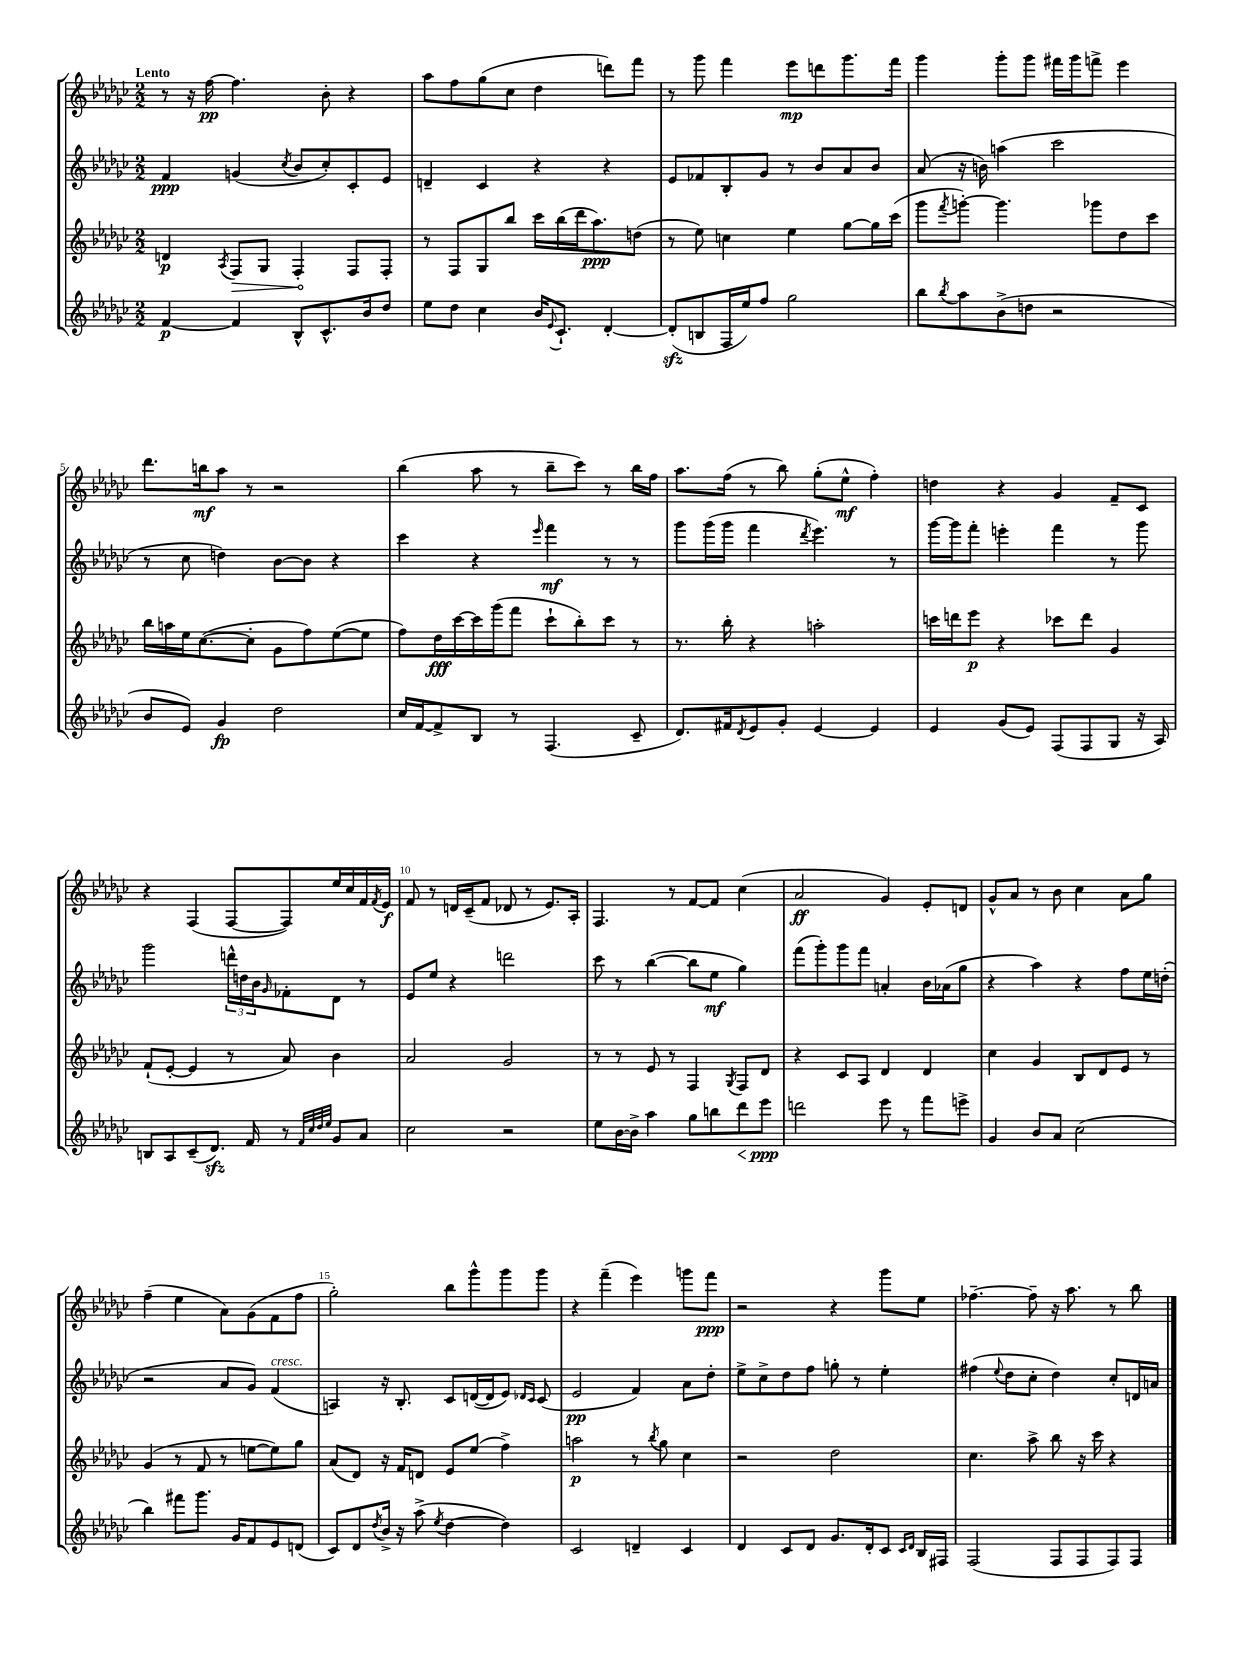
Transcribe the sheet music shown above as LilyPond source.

<<
\new StaffGroup <<
\new Staff = "s0" {
    \clef treble \key ges \major \numericTimeSignature \time 2/2 \tempo "Lento"
    r8 r16 f''16~\pp f''4. bes'8-. r4 |
    aes''8 f''8 ges''8( ces''8 des''4 d'''8) f'''8 |
    r8 ges'''8 f'''4 ees'''8\mp d'''8 ges'''8. f'''16 |
    ges'''4 ges'''8-. ges'''8 fis'''16 ges'''16 f'''8-> ees'''4 |
    des'''8. b''16\mf aes''8 r8 r2 |
    bes''4( aes''8 r8 bes''8-- ces'''8) r8 bes''16 f''16 |
    aes''8. f''16( r8 bes''8) ges''8-.( ees''8-^\mf f''4-.) |
    d''4 r4 ges'4 f'8-- ces'8 |
    r4 f4( f8~ f8) ees''16 ces''16 f'16 \acciaccatura { f'8 } ees'16\f |
    f'8 r8 d'16 ces'16--( f'8 des'8 r8 ees'8.) aes16-. |
    f4. r8 f'8~ f'8 ces''4( |
    aes'2\ff ges'4) ees'8-. d'8 |
    ges'8-^ aes'8 r8 bes'8 ces''4 aes'8 ges''8 |
    f''4--( ees''4 aes'8) ges'8( f'8 f''8 |
    ges''2-.) bes''8 ges'''8-^ ges'''8 ges'''8 |
    r4 f'''4--( ees'''4) g'''8 f'''8\ppp |
    r2 r4 ges'''8 ees''8 |
    fes''4.~-- fes''8-- r16 aes''8. r8 bes''8 \bar "|." |
}
\new Staff = "s1" {
    \clef treble \key ges \major \numericTimeSignature \time 2/2
    f'4\ppp g'4( \acciaccatura { ces''8 } bes'8 ces''8-.) ces'8-. ees'8 |
    d'4-- ces'4 r4 r4 |
    ees'8 fes'8 bes8-. ges'8 r8 bes'8 aes'8 bes'8 |
    aes'8( r16 b'16) a''4( ces'''2 |
    r8 ces''8 d''4) bes'8~ bes'8 r4 |
    ces'''4 r4 \grace { ees'''16 } f'''4\mf r8 r8 |
    ges'''8 ges'''16( ges'''16 f'''4 \acciaccatura { des'''8 } ees'''4.) r8 |
    ges'''16~ ges'''16 f'''8-. e'''4-. f'''4 r8 ges'''8 |
    ges'''2 \tuplet 3/2 { d'''16-^ d''16 bes'16 } \grace { ges'16 } fes'8-. des'8 r8 |
    ees'8 ees''8 r4 d'''2 |
    ces'''8 r8 bes''4~( bes''8 ees''8\mf ges''4) |
    f'''8( ges'''8-.) ges'''8 f'''8 a'4-. bes'16 aes'16( ges''8 |
    r4 aes''4) r4 f''8 ees''16 d''16-.( |
    r2 aes'8 ges'8) f'4^\markup { \italic "cresc." }( |
    a4) r16 bes8.-. ces'8 d'16~( d'16 ees'8) \grace { des'16 ces'16 } ces'8( |
    ees'2\pp f'4) aes'8 des''8-. |
    ees''8-> ces''8-> des''8 f''8 g''8-. r8 ees''4-. |
    fis''4( \appoggiatura { ees''8 } des''8 ces''8-. des''4) ces''8-. d'16 a'16 \bar "|." |
}
\new Staff = "s2" {
    \clef treble \key ges \major \numericTimeSignature \time 2/2
    d'4\p \acciaccatura { aes8 } \once \override Hairpin.circled-tip = ##t f8\> ges8 f4-.\! f8 f8-. |
    r8 f8 ges8 bes''8 ces'''16 bes''16( des'''16 aes''8.\ppp) d''8( |
    r8 ees''8) c''4 ees''4 ges''8~ ges''16 ces'''16( |
    ges'''8 \acciaccatura { f'''8 } g'''8~-.) g'''4. ges'''8 des''8 ces'''8 |
    bes''16 a''16 ees''16 ces''8.~( ces''8-. ges'8 f''8) ees''8~( ees''8 |
    f''8) des''16\fff ces'''16~ ces'''16 ges'''16( f'''8 ces'''8-! bes''8-.) ces'''8 r8 |
    r8. bes''16-. r4 a''2-. |
    c'''16 d'''16 ees'''8\p r4 ces'''8 d'''8 ges'4 |
    f'8-!( ees'8~-. ees'4 r8 aes'8) bes'4 |
    aes'2 ges'2 |
    r8 r8 ees'8 r8 f4 \acciaccatura { ges8 } f8 des'8 |
    r4 ces'8 aes8 des'4 des'4 |
    ces''4 ges'4 bes8 des'8 ees'8 r8 |
    ges'4( r8 f'8 r8 e''8~ e''8) ges''8 |
    aes'8( des'8) r16 f'16 d'8 ees'8 ees''8( f''4->) |
    a''2\p r8 \acciaccatura { bes''8 } ges''8 ces''4 |
    r2 des''2 |
    ces''4. aes''8-> bes''8 r16 ces'''16 r4 \bar "|." |
}
\new Staff = "s3" {
    \clef treble \key ges \major \numericTimeSignature \time 2/2
    f'4~\p f'4 bes8-^ ces'8.-^ bes'16 des''8 |
    ees''8 des''8 ces''4 bes'16 \appoggiatura { ees'8 } ces'8.-! des'4~-. |
    des'8-.\sfz( b8 f16 ees''16) f''8 ges''2 |
    bes''8 \acciaccatura { bes''8 } aes''8 bes'8->( d''8 r2 |
    bes'8 ees'8) ges'4\fp des''2 |
    ces''16 f'16~ f'8-> bes8 r8 f4.( ces'8-- |
    des'8.) fis'16 \acciaccatura { des'8 } ees'8 ges'8-. ees'4~ ees'4 |
    ees'4 ges'8( ees'8) f8( f8 ges8 r16 aes16) |
    b8 aes8 ces'8--( des'8.\sfz) f'16 r8 \grace { f'32 ces''32 des''32 ees''32 } ges'8 aes'8 |
    ces''2 r2 |
    ees''8 bes'16~ bes'16-> aes''4 ges''8 b''8 des'''8\< ees'''8\ppp\! |
    d'''2 ees'''8 r8 f'''8 e'''8-> |
    ges'4 bes'8 aes'8 ces''2( |
    bes''4) fis'''8 ges'''8. ges'16 f'8 ees'8 d'8( |
    ces'8) des'8 \acciaccatura { des''8 } bes'16-> r16 aes''8->( \acciaccatura { ees''8 } des''4~ des''4) |
    ces'2 d'4-- ces'4 |
    des'4 ces'8 des'8 ges'8. des'16-. ces'8 \grace { ces'16 des'16 } bes16 fis16 |
    f2( f8 f8 f8) f8 \bar "|." |
}
>>
>>
\layout { \context { \Score \override BarNumber.break-visibility = ##(#f #t #t) barNumberVisibility = #(every-nth-bar-number-visible 5) } }
